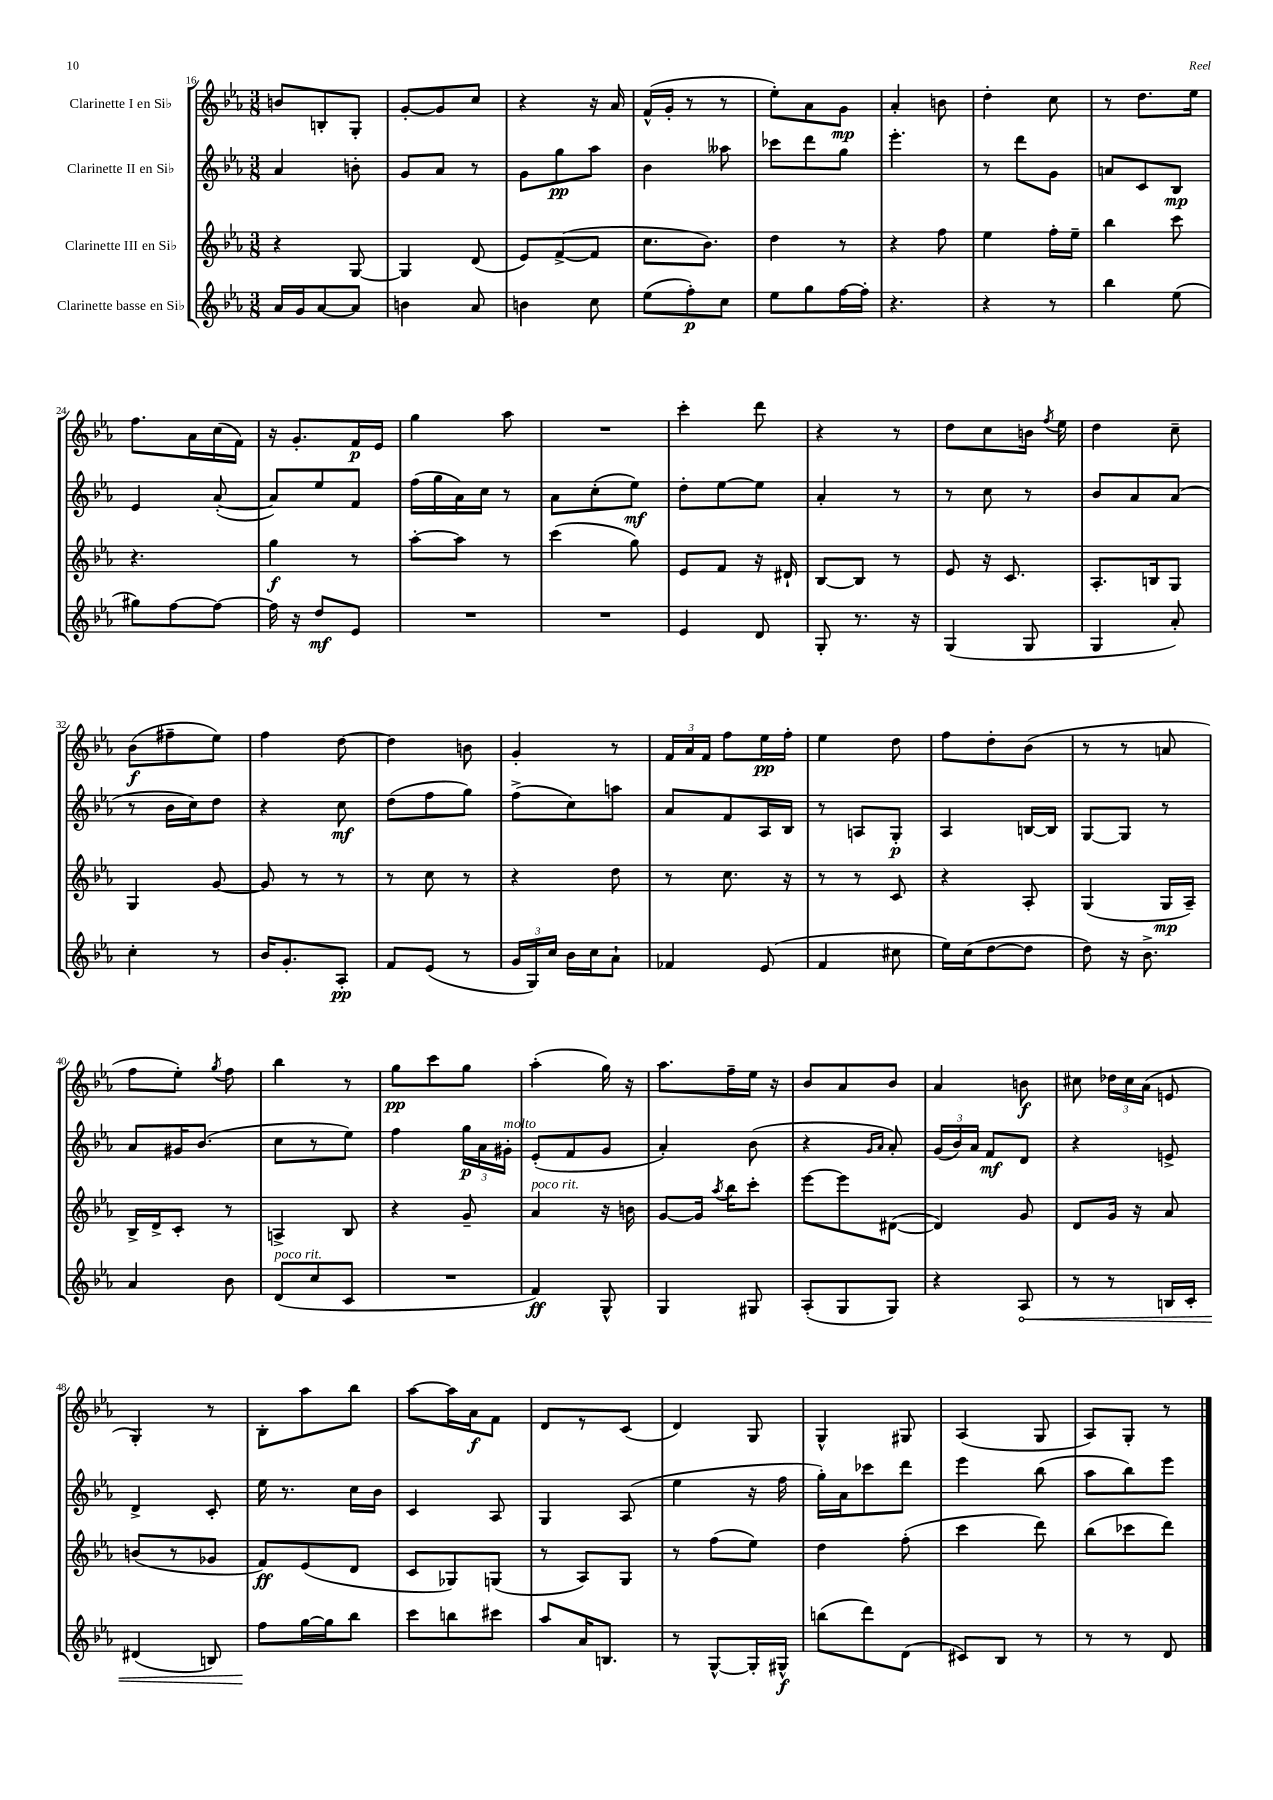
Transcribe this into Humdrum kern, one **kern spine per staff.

**kern	**dynam	**kern	**dynam	**kern	**dynam	**kern	**dynam
*part4	*part4	*part3	*part3	*part2	*part2	*part1	*part1
*staff4	*staff4	*staff3	*staff3	*staff2	*staff2	*staff1	*staff1
*I"Clarinette basse en Si♭	*	*I"Clarinette III en Si♭	*	*I"Clarinette II en Si♭	*	*I"Clarinette I en Si♭	*
*clefG2	*	*clefG2	*	*clefG2	*	*clefG2	*
*k[b-e-a-]	*	*k[b-e-a-]	*	*k[b-e-a-]	*	*k[b-e-a-]	*
*M3/8	*	*M3/8	*	*M3/8	*	*M3/8	*
=16	=16	=16	=16	=16	=16	=16	=16
16a-/LL	.	4r	.	4a-/	.	8bn/L	.
16g/J	.	.	.	.	.	.	.
[8a-/	.	.	.	.	.	8Bn'/	.
8a-/J]	.	[8G/	.	8bn'\	.	8G'/J	.
=17	=17	=17	=17	=17	=17	=17	=17
4bn\	.	4G/]	.	8g/L	.	[8g'/L	.
.	.	.	.	8a-/J	.	8g/]	.
8a-/	.	(8d/	.	8r	.	8cc/J	.
=18	=18	=18	=18	=18	=18	=18	=18
4bn\	.	8e-/L)	.	8g\L	.	4r	.
.	.	([8f^/	.	8gg\	pp	.	.
8cc\	.	8f/J]	.	8aa-\J	.	16r	.
.	.	.	.	.	.	16a-/	.
=19	=19	=19	=19	=19	=19	=19	=19
(8ee-\L	.	8.cc\L	.	4b-\	.	(16f^^/LL	.
.	.	.	.	.	.	16g'/JJ	.
8ff'\)	p	.	.	.	.	8r	.
.	.	8.b-\J)	.	.	.	.	.
8cc\J	.	.	.	8aa--X\	.	8r	.
=20	=20	=20	=20	=20	=20	=20	=20
8ee-\L	.	4dd\	.	8ccc-X\L	.	8ee-'\L)	.
8gg\	.	.	.	8ddd\	.	8a-\	.
[16ff\L	.	8r	.	8gg\J	.	8g\J	mp
16ff'\JJ]	.	.	.	.	.	.	.
=21	=21	=21	=21	=21	=21	=21	=21
4.r	.	4r	.	4.eee-'\	.	4a-'/	.
.	.	8ff\	.	.	.	8bn\	.
=22	=22	=22	=22	=22	=22	=22	=22
4r	.	4ee-\	.	8r	.	4dd'\	.
.	.	.	.	8ddd\L	.	.	.
8r	.	16ff'\LL	.	8g\J	.	8cc\	.
.	.	16ee-~\JJ	.	.	.	.	.
=23	=23	=23	=23	=23	=23	=23	=23
4bb-\	.	4bb-\	.	8an/L	.	8r	.
.	.	.	.	8c/	.	8.dd\L	.
(8ee-\	.	8ccc\	.	8B-/J	mp	.	.
.	.	.	.	.	.	16ee-\Jk	.
!!LO:LB:g=z
=24	=24	=24	=24	=24	=24	=24	=24
8gg#X\L)	.	4.r	.	4e-/	.	8.ff\L	.
[8ff\	.	.	.	.	.	.	.
.	.	.	.	.	.	16a-\L	.
8ff\J_	.	.	.	([8a-'/	.	(16cc\	.
.	.	.	.	.	.	16f\JJ)	.
=25	=25	=25	=25	=25	=25	=25	=25
16ff\]	.	4gg\	f	8a-/L])	.	16r	.
16r	.	.	.	.	.	8.g'/L	.
8dd/L	mf	.	.	8ee-/	.	.	.
8e-/J	.	8r	.	8f/J	.	16f/L	p
.	.	.	.	.	.	16e-/JJ	.
=26	=26	=26	=26	=26	=26	=26	=26
4.r	.	[8aa-'\L	.	(16ff\LL	.	4gg\	.
.	.	.	.	16gg\	.	.	.
.	.	8aa-\J]	.	16a-\)	.	.	.
.	.	.	.	16cc\JJ	.	.	.
.	.	8r	.	8r	.	8aa-\	.
=27	=27	=27	=27	=27	=27	=27	=27
4.r	.	(4ccc\	.	8a-\L	.	4.r	.
.	.	.	.	(8cc'\	.	.	.
.	.	8gg\)	.	8ee-\J)	mf	.	.
=28	=28	=28	=28	=28	=28	=28	=28
4e-/	.	8e-/L	.	8dd'\L	.	4ccc'\	.
.	.	8f/J	.	[8ee-\	.	.	.
8d/	.	16r	.	8ee-\J]	.	8ddd\	.
.	.	16d#X`/	.	.	.	.	.
=29	=29	=29	=29	=29	=29	=29	=29
8G'/	.	[8B-/L	.	4a-'/	.	4r	.
8.r	.	8B-/J]	.	.	.	.	.
.	.	8r	.	8r	.	8r	.
16r	.	.	.	.	.	.	.
=30	=30	=30	=30	=30	=30	=30	=30
(4G/	.	8e-/	.	8r	.	8dd\L	.
.	.	16r	.	8cc\	.	8cc\	.
.	.	8.c/	.	.	.	.	.
8G/	.	.	.	8r	.	16bn\Jk	.
.	.	.	.	.	.	8qff/	.
.	.	.	.	.	.	16ee-\	.
=31	=31	=31	=31	=31	=31	=31	=31
4G/	.	8.A-'/L	.	8b-/L	.	4dd\	.
.	.	.	.	8a-/	.	.	.
.	.	16Bn/k	.	.	.	.	.
8a-'/)	.	8G/J	.	(8a-/J	.	8cc~\	.
!!LO:LB:g=z
=32	=32	=32	=32	=32	=32	=32	=32
4cc'\	.	4G/	.	8r	.	(8b-\L	f
.	.	.	.	16b-\LL	.	8ff#X~\	.
.	.	.	.	16cc\J)	.	.	.
8r	.	[8g/	.	8dd\J	.	8ee-\J)	.
=33	=33	=33	=33	=33	=33	=33	=33
16b-/KL	.	8g/]	.	4r	.	4ff\	.
8.g'/	.	.	.	.	.	.	.
.	.	8r	.	.	.	.	.
8A-'/J	pp	8r	.	8cc\	mf	[8dd\	.
=34	=34	=34	=34	=34	=34	=34	=34
8f/L	.	8r	.	(8dd\L	.	4dd\]	.
(8e-/J	.	8cc\	.	8ff\	.	.	.
8r	.	8r	.	8gg\J)	.	8bn\	.
=35	=35	=35	=35	=35	=35	=35	=35
24g/LL	.	4r	.	(8ff^\L	.	4g'/	.
24G/)	.	.	.	.	.	.	.
24cc/JJ	.	.	.	.	.	.	.
16b-\LL	.	.	.	8cc\)	.	.	.
16cc\J	.	.	.	.	.	.	.
8a-`\J	.	8dd\	.	8aan\J	.	8r	.
=36	=36	=36	=36	=36	=36	=36	=36
4f-X/	.	8r	.	8a-/L	.	24f/LL	.
.	.	.	.	.	.	24a-/	.
.	.	.	.	.	.	24f/JJ	.
.	.	8.cc\	.	8f/	.	8ff\L	.
(8e-/	.	.	.	16A-/L	.	16ee-\L	pp
.	.	16r	.	16B-/JJ	.	16ff'\JJ	.
=37	=37	=37	=37	=37	=37	=37	=37
4f/	.	8r	.	8r	.	4ee-\	.
.	.	8r	.	8An/L	.	.	.
8cc#X\	.	8c/	.	8G'/J	p	8dd\	.
=38	=38	=38	=38	=38	=38	=38	=38
16ee-\LL)	.	4r	.	4A-/	.	8ff\L	.
(16cc\J	.	.	.	.	.	.	.
[8dd\	.	.	.	.	.	8dd'\	.
8dd\J]	.	8A-'/	.	[16Bn/LL	.	(8b-\J	.
.	.	.	.	16B/JJ]	.	.	.
=39	=39	=39	=39	=39	=39	=39	=39
8dd\)	.	(4G/	.	[8G/L	.	8r	.
16r	.	.	.	8G/J]	.	8r	.
8.b-^\	.	.	.	.	.	.	.
.	.	16G/LL	mp	8r	.	8an/	.
.	.	16A-~/JJ)	.	.	.	.	.
!!LO:LB:g=z
=40	=40	=40	=40	=40	=40	=40	=40
4a-/	.	16B-^/LL	.	8a-/L	.	8ff\L	.
.	.	16d^/J	.	.	.	.	.
.	.	8c'/J	.	16g#X/K	.	8ee-'\J)	.
.	.	.	.	(8.b-/J	.	.	.
.	.	.	.	.	.	8qgg/	.
8b-\	.	8r	.	.	.	8ff\	.
=41	=41	=41	=41	=41	=41	=41	=41
!LO:TX:a:i:t=poco rit.	!	!	!	!	!	!	!
(8d/L	.	4An^/	.	8cc\L	.	4bb-\	.
8cc/	.	.	.	8r	.	.	.
8c/J	.	8B-/	.	8ee-\J)	.	8r	.
=42	=42	=42	=42	=42	=42	=42	=42
4.r	.	4r	.	4ff\	.	8gg\L	pp
.	.	.	.	.	.	8ccc\	.
.	.	8g~/	.	24gg\LL	p	8gg\J	.
.	.	.	.	24a-\	.	.	.
!	!	!	!	!LO:TX:a:i:t=molto	!	!	!
.	.	.	.	24g#X'\JJ	.	.	.
=43	=43	=43	=43	=43	=43	=43	=43
!	!	!LO:TX:a:i:t=poco rit.	!	!	!	!	!
4f/)	ff	4a-/	.	(8e-'/L	.	(4aa-'\	.
.	.	.	.	8f/	.	.	.
8G^^/	.	16r	.	8g/J	.	16gg\)	.
.	.	16bn\	.	.	.	16r	.
=44	=44	=44	=44	=44	=44	=44	=44
4G/	.	[8g/L	.	4a-'/)	.	8.aa-\L	.
.	.	16g/Jk]	.	.	.	.	.
.	.	8qaa-/	.	.	.	.	.
.	.	16bb-\KL	.	.	.	16ff~\L	.
8G#X/	.	8ccc'\J	.	(8b-\	.	16ee-\JJ	.
.	.	.	.	.	.	16r	.
=45	=45	=45	=45	=45	=45	=45	=45
(8A-'/L	.	[8eee-\L	.	4r	.	8b-/L	.
8G/	.	8eee-\]	.	.	.	8a-/	.
.	.	.	.	16qqg/LL	.	.	.
.	.	.	.	16qqa-/JJ	.	.	.
8G/J)	.	([8d#X\J	.	8a-'/)	.	8b-/J	.
=46	=46	=46	=46	=46	=46	=46	=46
4r	.	4d#/])	.	(24g/LL	.	4a-/	.
.	.	.	.	24b-/)	.	.	.
.	.	.	.	24a-/JJ	.	.	.
.	.	.	.	8f/L	mf	.	.
!	!LO:HP:b	!	!	!	!	!	!
8A-/	<	8g/	.	8d/J	.	8bn\	f
=47	=47	=47	=47	=47	=47	=47	=47
8r	.	8d/L	.	4r	.	8cc#X\	.
8r	.	16g/Jk	.	.	.	24dd-X\LL	.
.	.	.	.	.	.	24cc#\	.
.	.	16r	.	.	.	.	.
.	.	.	.	.	.	(24a-\JJ	.
16Bn/LL	.	8a-/	.	8en^/	.	8en/	.
16c'/JJ	.	.	.	.	.	.	.
!!LO:LB:g=z
=48	=48	=48	=48	=48	=48	=48	=48
(4d#X/	.	(8bn/L	.	4d^/	.	4G'/)	.
.	.	8r	.	.	.	.	.
8Bn/)	.	8g-X/J	.	8c'/	.	8r	.
=49	=49	=49	=49	=49	=49	=49	=49
8ff\L	.	8f/L)	ff	16ee-\	.	8B-'\L	.
.	.	.	.	8.r	.	.	.
[16gg\L	[	(8e-/	.	.	.	8aa-\	.
16gg\J]	.	.	.	.	.	.	.
8bb-\J	.	8d/J	.	16cc\LL	.	8bb-\J	.
.	.	.	.	16b-\JJ	.	.	.
=50	=50	=50	=50	=50	=50	=50	=50
8ccc\L	.	8c/L	.	4c/	.	[8aa-\L	.
8bbn\	.	8G-X/)	.	.	.	16aa-\L]	.
.	.	.	.	.	.	16a-\J	f
8ccc#X\J	.	(8Gn/J	.	8A-/	.	8f\J	.
=51	=51	=51	=51	=51	=51	=51	=51
8aa-/L	.	8r	.	4G/	.	8d/L	.
16a-/K	.	8A-/L)	.	.	.	8r	.
8.Bn/J	.	.	.	.	.	.	.
.	.	8G/J	.	(8A-/	.	(8c/J	.
=52	=52	=52	=52	=52	=52	=52	=52
8r	.	8r	.	4ee-\	.	4d/)	.
[8G^^/L	.	(8ff\L	.	.	.	.	.
16G'/L]	.	8ee-\J)	.	16r	.	8G/	.
16G#X^^/JJ	f	.	.	16ff\	.	.	.
=53	=53	=53	=53	=53	=53	=53	=53
(8bbn\L	.	4dd\	.	16gg'\LL)	.	4G^^/	.
.	.	.	.	16a-\J	.	.	.
8ddd\)	.	.	.	8ccc-X\	.	.	.
(8d\J	.	(8ff'\	.	8ddd\J	.	8G#X/	.
=54	=54	=54	=54	=54	=54	=54	=54
8c#X/L)	.	4ccc\	.	4eee-\	.	(4A-/	.
8B-/J	.	.	.	.	.	.	.
8r	.	8ddd\)	.	(8bb-\	.	8G/	.
=55	=55	=55	=55	=55	=55	=55	=55
8r	.	(8bb-\L	.	8aa-\L	.	8A-/L)	.
8r	.	8ccc-X\	.	8bb-\)	.	8G'/J	.
8d/	.	8ddd\J)	.	8eee-\J	.	8r	.
==	==	==	==	==	==	==	==
*-	*-	*-	*-	*-	*-	*-	*-
